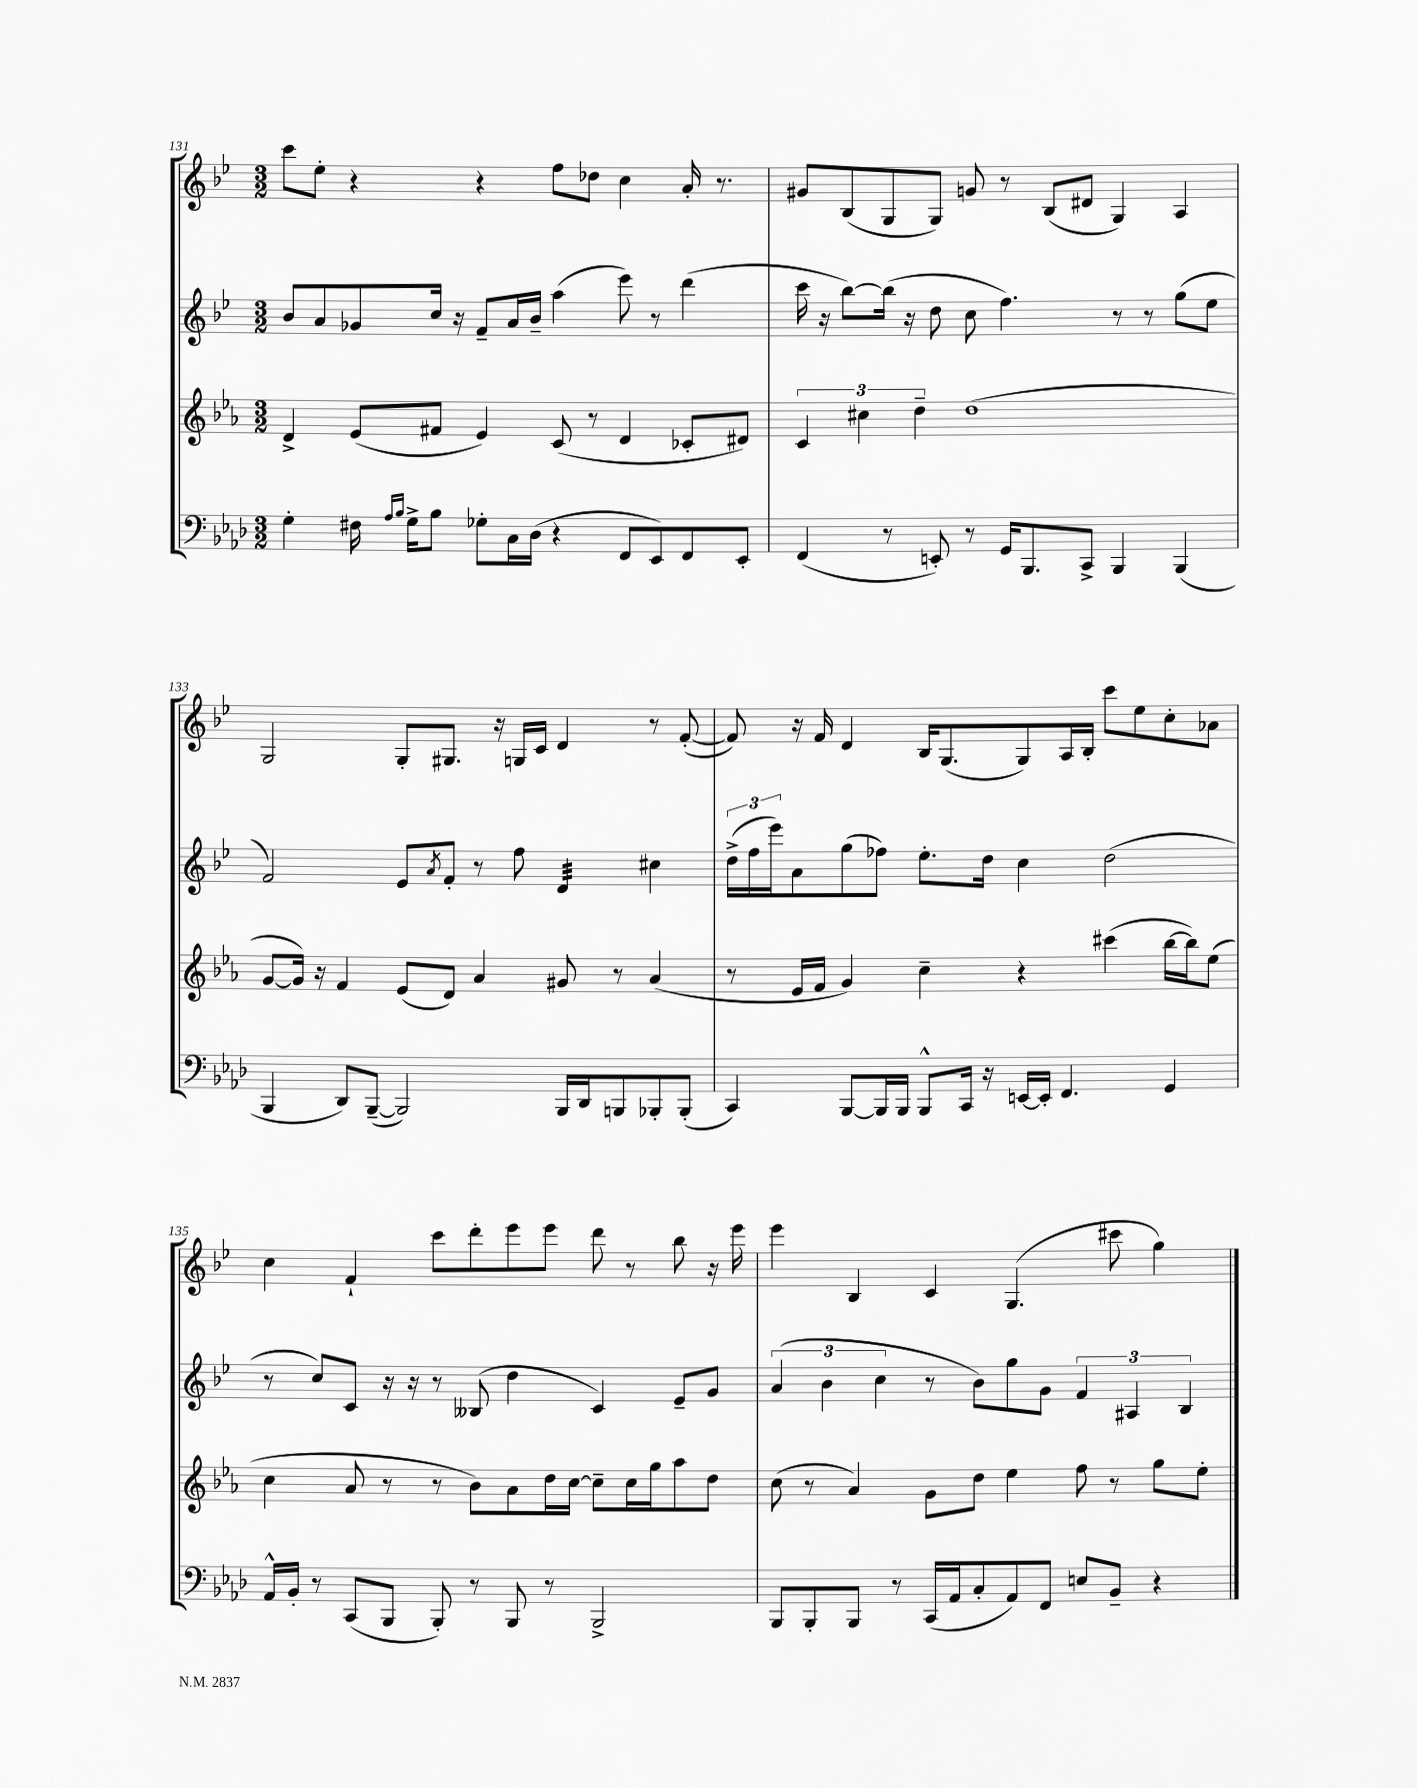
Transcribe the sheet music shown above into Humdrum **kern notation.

**kern	**kern	**kern	**kern
*part4	*part3	*part2	*part1
*staff4	*staff3	*staff2	*staff1
*clefF4	*clefG2	*clefG2	*clefG2
*k[b-e-a-d-]	*k[b-e-a-]	*k[b-e-]	*k[b-e-]
*M3/2	*M3/2	*M3/2	*M3/2
=131	=131	=131	=131
4G'\	4d^/	8b-/L	8ccc\L
.	.	8a/	8ee-'\J
16F#X\	(8e-/L	8g-X/	4r
16qqA-/LL	.	.	.
16qqB-/JJ	.	.	.
16G^\KL	.	.	.
8B-\J	8f#X/J	16cc/Jk	.
.	.	16r	.
8G-X'\L	4e-/)	8f~/L	4r
16C\L	.	16a/L	.
(16D-\JJ	.	16b-~/JJ	.
4r	(8c/	(4aa\	8ff\L
.	8r	.	8dd-X\J
8FF/L	4d/	8eee-\)	4cc\
8EE-/)	.	8r	.
8FF/	8c-X'/L	(4ddd\	16a'/
.	.	.	8.r
8EE-'/J	8d#X/J)	.	.
=132	=132	=132	=132
(4FF/	6c/	16ccc\	8g#X/L
.	.	16r	.
.	.	[8bb-\L)	(8B-/
.	6cc#X\	.	.
8r	.	(16bb-\Jk]	8G/
.	.	16r	.
.	6dd~\	.	.
8EEn'/)	.	8dd\	8G/J)
8r	(1dd	8cc\	8gn/
16GG/KL	.	4.ff\)	8r
8.BBB-/	.	.	.
.	.	.	(8B-/L
8CC^/J	.	.	8d#X/J
4BBB-/	.	8r	4G/)
.	.	8r	.
(4BBB-/	.	(8gg\L	4A/
.	.	8ee-\J	.
!!LO:LB:g=z
=133	=133	=133	=133
4BBB-/	[8g/L	2f/)	2G/
.	16g/Jk])	.	.
.	16r	.	.
8DD-/L)	4f/	.	.
([8BBB-~/J	.	.	.
2BBB-/])	(8e-/L	8e-/L	8G'/L
.	.	8qa/	.
.	8d/J)	8f'/J	8.G#X/J
.	4a-/	8r	.
.	.	.	16r
.	.	8ff\	16Gn/LL
.	.	.	16c/JJ
*	*	*tremolo	*
16BBB-/LL	8g#X/	32d/LLL	4d/
.	.	32d/	.
16DD-/J	.	32d/	.
.	.	32d/	.
8BBBn/	8r	32d/	.
.	.	32d/	.
.	.	32d/	.
.	.	32d/JJJ	.
*	*	*Xtremolo	*
8BBB-X'/	(4a-/	4cc#X\	8r
(8BBB-'/J	.	.	([8f'/
=134	=134	=134	=134
4CC/)	8r	(24dd^\LL	8f/])
.	.	24ff\	.
.	.	24eee-\J)	.
.	16e-/LL	8a\	16r
.	16f/JJ	.	16f/
[8BBB-/L	4g/)	(8gg\	4d/
16BBB-/L]	.	8ff-X\J)	.
16BBB-/JJ	.	.	.
8BBB-^^/L	4cc~\	8.ee-'\L	16B-/KL
.	.	.	(8.G/
16CC/Jk	.	.	.
16r	.	16dd\Jk	.
[16EEn/LL	4r	4cc\	8G/)
16EE'/JJ]	.	.	.
4.FF/	.	.	16A/L
.	.	.	16B-'/JJ
.	(4ccc#X\	(2dd\	8ccc\L
.	.	.	8ee-\
4GG/	[16bb-\LL	.	8cc'\
.	16bb-\J])	.	.
.	(8ee-\J	.	8a-X\J
!!LO:LB:g=z
=135	=135	=135	=135
16AA-^^/LL	4cc\	8r	4cc\
16BB-'/JJ	.	.	.
8r	.	8cc/L)	.
(8CC/L	8a-/	8c/J	4f`/
8BBB-/J	8r	16r	.
.	.	16r	.
8BBB-'/)	8r	8r	8ccc\L
8r	8b-\L)	(8B--X/	8ddd'\
8BBB-/	8a-\	4dd\	8eee-\
8r	16dd\L	.	8eee-\J
.	[16cc\JJ	.	.
2BBB-^/	8cc~\L]	4c/)	8ddd\
.	16cc\L	.	8r
.	16gg\J	.	.
.	8aa-\	8e-~/L	8bb-\
.	8dd\J	8g/J	16r
.	.	.	16eee-\
=136	=136	=136	=136
8BBB-/L	(8cc\	(6a/	4eee-\
8BBB-'/	8r	.	.
.	.	6b-\	.
8BBB-/J	4a-/)	.	4B-/
.	.	6cc\	.
8r	.	.	.
(16CC/LL	8g\L	8r	4c/
16AA-/J	.	.	.
8C'/	8dd\J	8b-\L)	.
8AA-/)	4ee-\	8gg\	(4.G/
8FF/J	.	8g\J	.
8En/L	8ff\	6f/	.
8BB-~/J	8r	.	8ccc#X\
.	.	6A#X/	.
4r	8gg\L	.	4gg\)
.	.	6B-/	.
.	8ee-'\J	.	.
==	==	==	==
*-	*-	*-	*-
